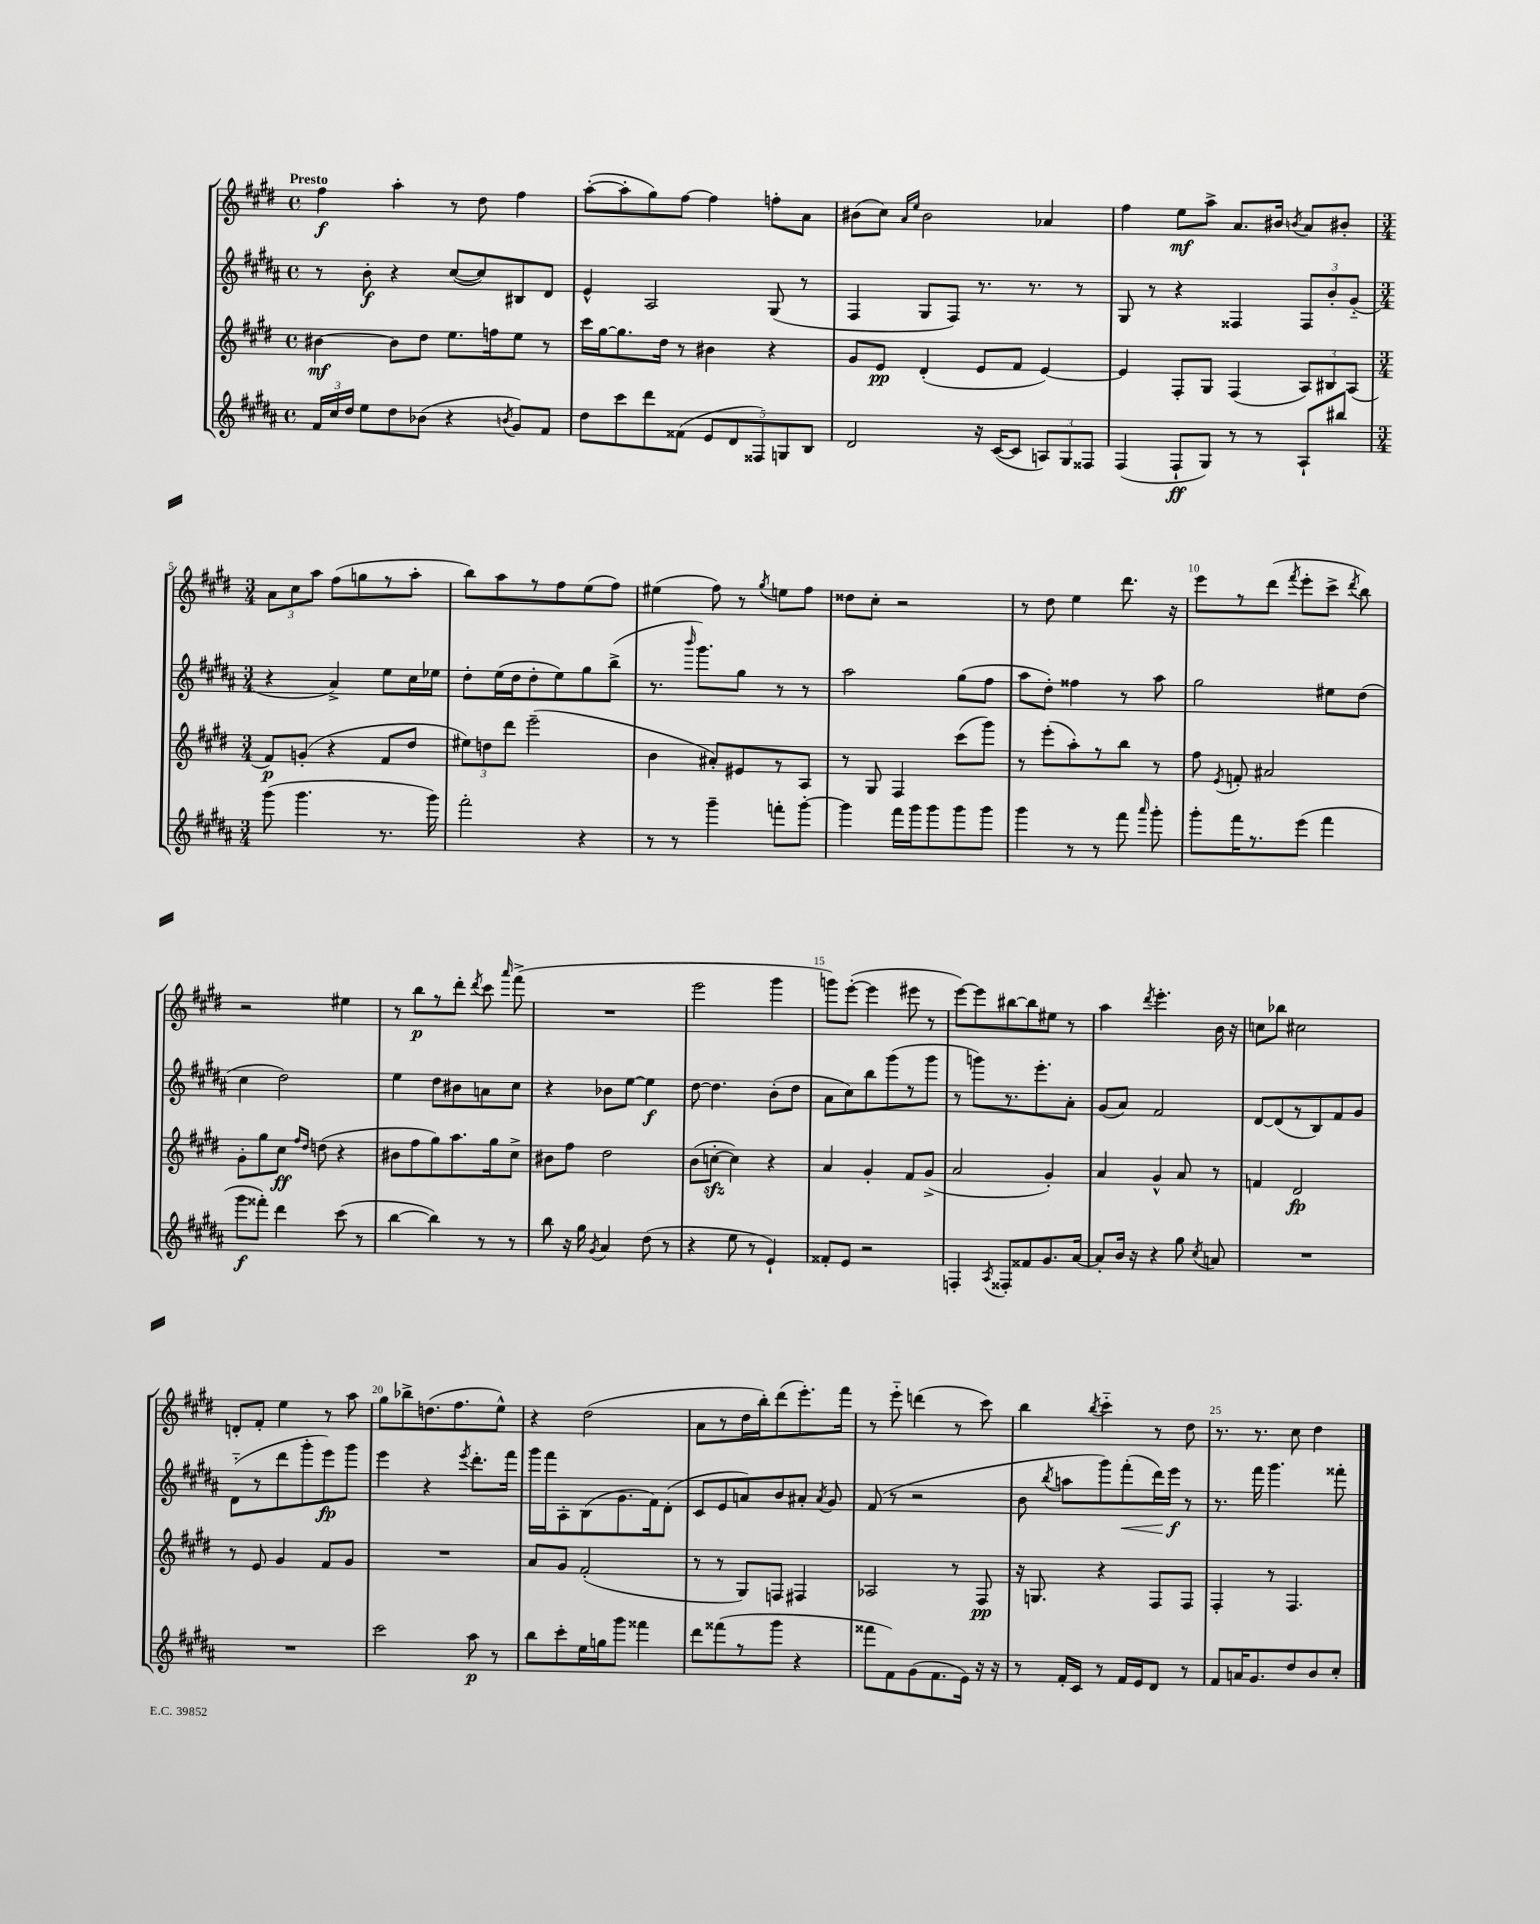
<<
\new StaffGroup <<
\new Staff = "s0" {
    \clef treble \key e \major \defaultTimeSignature \time 4/4 \tempo "Presto"
    \autoBeamOff fis''4\f a''4-. r8 dis''8 fis''4 |
    a''8[~-.( a''8-. gis''8) fis''8]~ fis''4 f''8[-. a'8] |
    bis'8[( cis''8]) \grace { a'16[ e''16] } bis'2 aes'4 |
    fis''4 e''8[\mf a''8]-> a'8.[ bis'16] \acciaccatura { b'8 } a'8[ bis'8]-. |
    \numericTimeSignature \time 3/4 \tuplet 3/2 { a'8[ cis''8 a''8] } fis''8[( g''8 r8 a''8]-. |
    b''8[) a''8 r8 fis''8 e''8( fis''8]) |
    eis''4( fis''8) r8 \acciaccatura { gis''8 } e''8[ fis''8] |
    disis''8[ cis''8]-. r2 |
    r8 dis''8 e''4 dis'''8. r16 |
    e'''8[ r8 dis'''8]( \acciaccatura { fis'''8 } e'''8[-. cis'''8]-> \acciaccatura { dis'''8 } b''8) |
    r2 eis''4 |
    r8 b''8[\p r8 dis'''8]-. \acciaccatura { dis'''8 } cis'''8 \grace { a'''16 } fis'''8->( |
    R2. |
    e'''2 gis'''4 |
    g'''8[) e'''8]~-.( e'''4 eis'''8 r8 |
    e'''8[~) e'''8 bis''8~ bis''8 eis''8] r8 |
    a''4 \acciaccatura { dis'''8 } e'''4.-. b'16 r16 |
    c''8[ bes''8] cis''2 |
    d'8[-. fis'8]-. e''4 r8 a''8 |
    gis''8[ bes''8-> d''8.( fis''8. e''8]-^) |
    r4 dis''2( |
    a'8[ r8 dis''16 b''16-.) dis'''8( e'''8.-.) fis'''16] |
    r8 e'''8-_ d'''4( r8 cis'''8) |
    b''4 \acciaccatura { b''8 } cis'''4-_ r8 dis''8 |
    r8. r8. cis''8 dis''4 \bar "|." |
}
\new Staff = "s1" {
    \clef treble \key b \major \defaultTimeSignature \time 4/4
    \autoBeamOff r8 b'8-.\f r4 cis''8[~( cis''8) bis8 dis'8] |
    e'4-^ ais2 gis8( r8 |
    fis4 gis8[ fis8]) r8. r8. r8 |
    gis8 r8 r4 fisis4 \tuplet 3/2 { fisis8[ b'8-. gis'8]-_( } |
    \numericTimeSignature \time 3/4 r4 ais'4->) e''8[ cis''16 ees''16] |
    dis''8[-. e''16( dis''16 dis''8-. e''8) gis''8 b''8]->( |
    r8. \grace { b'''16 } gis'''8.[) gis''8] r8 r8 |
    ais''2 gis''8[( fis''8] |
    ais''8[ dis''8]-.) fisis''4 r8 ais''8 |
    gis''2 eis''8[ dis''8]( |
    cis''4 dis''2) |
    e''4 dis''8[ bis'8 a'8 cis''8] |
    r4 bes'8[ e''8]~ e''4\f |
    dis''8~ dis''4. b'8[-.( dis''8] |
    ais'8[ cis''8) b''8 gis'''8( r8 gis'''8] |
    r8 g'''8[) r8. e'''8.-. ais'8]-. |
    gis'8[( ais'8]) fis'2 |
    dis'8[~ dis'8( r8 b8) fis'8 gis'8] |
    dis'8[-_( r8 dis'''8 gis'''8-. e'''8\fp) gis'''8] |
    e'''4 r4 \acciaccatura { e'''8 } dis'''8.[-. fis'''16] |
    gis'''16[ fis'''16 ais8-. b8( gis'8. fis'16) dis'8]-.( |
    cis'8[ e'8 a'8) b'8 ais'8]-. \acciaccatura { ais'8 } gis'8 |
    fis'8( r8 r2 |
    b'8 \acciaccatura { b''8 } a''8[ gis'''8) fis'''8-.\<( dis'''16) e'''16]\f\! r8 |
    r8. fis'''16 gis'''4. fisis'''8-. \bar "|." |
}
\new Staff = "s2" {
    \clef treble \key e \major \defaultTimeSignature \time 4/4
    \autoBeamOff bis'4~\mf bis'8[ dis''8] e''8.[ f''16 e''8] r8 |
    cis'''16[ gis''16~ gis''8. dis''16] r8 bis'4 r4 |
    gis'8[ e'8]\pp dis'4-.( e'8[ fis'8] e'4~) |
    e'4 fis8[-. gis8] fis4( \tuplet 3/2 { a8[) bis8 a8]( } |
    \numericTimeSignature \time 3/4 fis'8[\p) g'8]-.( r4 fis'8[ dis''8] |
    \tuplet 3/2 { eis''8[) d''8 dis'''8] } e'''2--( |
    b'4 ais'8[-.) eis'8 r8 a8] |
    r8 gis8 fis4 cis'''8[( gis'''8]) |
    r8 e'''8[-.( a''8-.) r8 b''8] r8 |
    fis''8 \acciaccatura { e'8 } f'8-. ais'2 |
    gis'8[-. gis''8 cis''8]\ff \grace { fis''16[ dis''16] } d''8( r4 |
    bis'8[ fis''8 gis''8) a''8. gis''16 cis''8]-> |
    bis'8[ fis''8] dis''2 |
    b'8[( c''8]~-.\sfz c''4) r4 |
    a'4 gis'4-. fis'8[ gis'8]->( |
    a'2 gis'4-.) |
    a'4 gis'4-^ a'8 r8 |
    f'4 dis'2\fp |
    r8 e'8 gis'4 fis'8[ gis'8] |
    R2. |
    a'8[ gis'8] fis'2-.( |
    r8 r8 gis8[) f8] fis4 |
    aes2 r8 fis8\pp |
    r16 g8. r4 fis8[ fis8] |
    fis4-. r8 fis4. \bar "|." |
}
\new Staff = "s3" {
    \clef treble \key b \major \defaultTimeSignature \time 4/4
    \autoBeamOff \tuplet 3/2 { fis'16[ cis''16 dis''16] } e''8[ dis''8 bes'8]( r4 \acciaccatura { b'8 } gis'8[) fis'8] |
    dis''8[ cis'''8 dis'''8 fisis'8]( \tuplet 5/4 { e'8[ dis'8 fisis8) g8 b8] } |
    dis'2 r16 cis'16[~( cis'8] \tuplet 3/2 { a8[) gis8 fisis8] } |
    fis4( fis8[-!\ff gis8]) r8 r8 ais8[-! bis''8] |
    \numericTimeSignature \time 3/4 gis'''8( gis'''4. r8. gis'''16) |
    fis'''2-. r4 |
    r8 r8 gis'''4-- f'''8[-. gis'''8]~-. |
    gis'''4 fis'''16[ gis'''16 gis'''8 gis'''8 gis'''8] |
    gis'''4 r8 r8 fis'''8 \grace { ais'''16 } gis'''8-. |
    gis'''8[-. fis'''16 r8. e'''8]( fis'''4 |
    gis'''8[\f fisis'''8]-.) dis'''4 cis'''8( r8 |
    b''4~ b''4) r8 r8 |
    b''8 r16 gis''16 \acciaccatura { gis'8 } ais'4 dis''8( r8 |
    r4 e''8 r8 e'4-!) |
    fisis'8[-. e'8] r2 |
    f4-. \acciaccatura { ais8 } fisis8[-. fisis'8 gis'8. ais'16]~ |
    ais'8[-. b'16] r16 r4 gis''8 \acciaccatura { cis''8 } a'8 |
    R2. |
    R2. |
    cis'''2 ais''8\p r8 |
    b''8[ cis'''8-. e''16 g''16 gis'''8] fisis'''4 |
    dis'''8[ fisis'''8( r8 gis'''8] r4 |
    fisis'''8[ fis'8) gis'8( fis'8. e'16]) r16 r16 |
    r8 fis'16[-. cis'16] r8 fis'16[ e'16 dis'8] r8 |
    fis'8[ a'16 gis'8. dis''8 b'8 cis''8]-. \bar "|." |
}
>>
>>
\layout { \context { \Score \override BarNumber.break-visibility = ##(#f #t #t) barNumberVisibility = #(every-nth-bar-number-visible 5) } }
